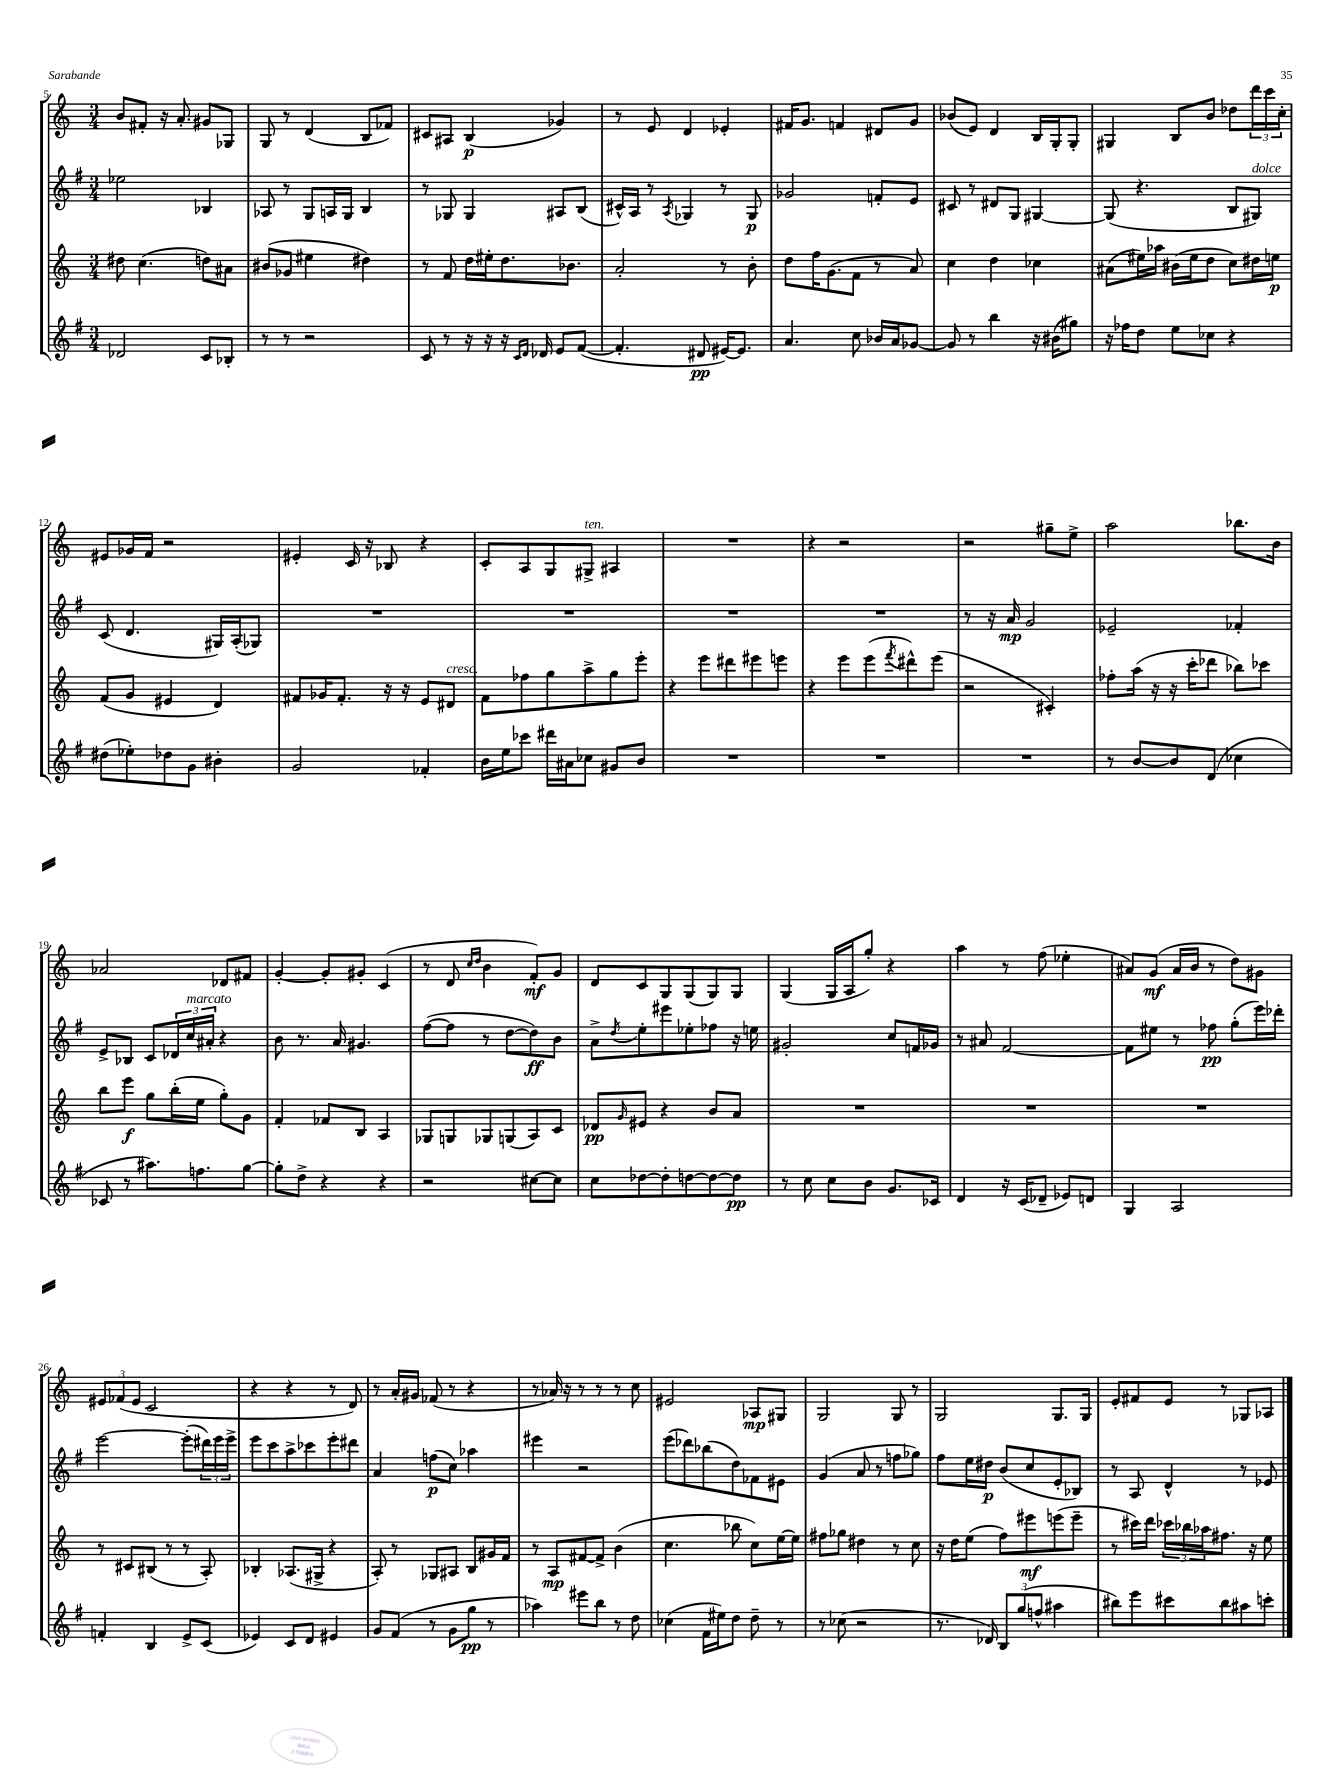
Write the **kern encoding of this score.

**kern	**kern	**kern	**kern
*staff4	*staff3	*staff2	*staff1
*clefG2	*clefG2	*clefG2	*clefG2
*k[f#]	*k[]	*k[f#]	*k[]
*M3/4	*M3/4	*M3/4	*M3/4
2d-/	8dd#\	2ee-\	8b/L
.	(4.cc\	.	8f#'/J
.	.	.	16r
.	.	.	8.a'/
8c/L	8dd\L)	4B-/	8g#/L
8B-'/J	8a#\J	.	8G-/J
=	=	=	=
8r	(8b#/L	8A-/	8G/
8r	8g-/J	8r	8r
2r	4ee#\	8G/L	(4d/
.	.	16A/L	.
.	.	16G/JJ	.
.	4dd#\)	4B/	8B/L
.	.	.	8f-/J)
=	=	=	=
8c/	8r	8r	8c#/L
8r	8f/	8G-/	8A#/J
16r	16dd\LL	4G-/	(4B/
16r	16ee#'\J	.	.
16r	8.dd\	.	.
16qqc/LL	.	.	.
16qqd/JJ	.	.	.
16d-/	.	.	.
8e/L	.	8A#/L	4g-/)
.	8.b-\J	.	.
([8f#/J	.	(8B/J	.
=	=	=	=
4.f#'/]	2a'/	16c#^^/LL)	8r
.	.	16A/JJ	.
.	.	8r	8e/
.	.	8qA/	.
.	.	4G-/	4d/
8d#/	.	.	.
[16e#/LK)	8r	8r	4e-'/
8.e#/]J	.	.	.
.	8b'\	8G-/	.
=	=	=	=
4.a/	8dd\L	2g-/	16f#/LK
.	.	.	8.g/J
.	16ff\K	.	.
.	(8.g\	.	.
.	.	.	4f/
8cc\	8f\J	.	.
16b-/LL	8r	8f'/L	8d#/L
16a/J	.	.	.
[8g-/J	8a/)	8e/J	8g/J
=	=	=	=
8g-/]	4cc\	8c#/	(8b-/L
8r	.	8r	8e/J)
4bb\	4dd\	8d#/L	4d/
.	.	8G/J	.
16r	4cc-\	[4G#/	16B/LL
(16b#\LK	.	.	16G'/J
8gg#\J)	.	.	8G'/J
=	=	=	=
16r	(8a#\L	(8G#/]	4G#/
16ff-\LK	.	.	.
8dd\J	16ee#\L)	4.r	.
.	16aa-\JJ	.	.
8ee\L	(16b#\LL	.	8B/L
.	16ee#\J	.	.
8cc-\J	8dd\J	.	8b/J
4r	8cc\L)	8B/L	8dd-\L
.	16dd#\L	8G#/J)	24ddd\L
.	.	.	24ccc\
.	16ee\JJ	.	.
.	.	.	24cc'\JJ
=	=	=	=
(8dd#\L	(8f/L	(8c/	8e#/L
8ee-'\)	8g/J	4.d/	16g-/L
.	.	.	16f/JJ
8dd-\	4e#/	.	2r
8g\J	.	.	.
4b#'\	4d/)	16G#/LL)	.
.	.	(16A'/J	.
.	.	8G-/J)	.
=	=	=	=
2g/	8f#/L	2.r	4e#'/
.	16g-/K	.	.
.	8.f#'/J	.	.
.	.	.	16c/
.	.	.	16r
.	16r	.	8B-/
.	16r	.	.
4f-'/	8e/L	.	4r
.	8d#/J	.	.
=	=	=	=
16b\LL	8f\L	2.r	8c'/L
16ee\J	.	.	.
8ccc-\J	8ff-\	.	8A/
16ddd#\LL	8gg\	.	8G/
16a#\J	.	.	.
8cc-\J	8aa^\	.	8G#^/J
8g#/L	8gg\	.	4A#/
8b/J	8eee'\J	.	.
=	=	=	=
2.r	4r	2.r	2.r
.	8eee\L	.	.
.	8ddd#\	.	.
.	8eee#\	.	.
.	8eee\J	.	.
=	=	=	=
2.r	4r	2.r	4r
.	8eee\L	.	2r
.	(8eee\	.	.
.	8qfff/	.	.
.	8ddd#^^\)	.	.
.	(8eee\J	.	.
=	=	=	=
2.r	2r	8r	2r
.	.	16r	.
.	.	16a/	.
.	.	2g/	.
.	4c#'/)	.	8gg#~\L
.	.	.	8ee^\J
=	=	=	=
8r	8ff-'\L	2e-~/	2aa\
[8b/L	(16aa\Jk	.	.
.	16r	.	.
8b/]	16r	.	.
.	16ccc'\LK	.	.
(8d/J	8ddd-\J	.	.
4cc-\	8bb-\L)	4f-'/	8.bb-\L
.	8ccc-\J	.	.
.	.	.	16b\Jk
=	=	=	=
8c-/	8bb\L	8e^/L	2a-/
8r	8eee\J	8B-/J	.
8.aa#\L)	8gg\L	8c/L	.
.	(16bb'\L	24d-/L	.
.	.	24cc/	.
8.ff\	16ee\JJ	.	.
.	.	24a#'/JJ	.
.	8gg'\L)	4r	8d-/L
[8gg\J	8g\J	.	8f#/J
=	=	=	=
8gg'\]L	4f'/	8b\	[4g'/
8dd^\J	.	8.r	.
4r	8f-/L	.	8g'/]L
.	.	16a/	.
.	8B/J	4.g#/	8g#'/J
4r	4A/	.	(4c/
=	=	=	=
2r	8G-/L	([8ff#\L	8r
.	8G/	8ff#\]J	8d/
.	.	.	16qqcc/LL
.	.	.	16qqdd/JJ
.	8G-/	8r	4b\
.	(8G/	[8dd\L	.
[8cc#\L	8A/)	8dd\])	8f'/L)
8cc#\]J	8c/J	8b\J	8g/J
=	=	=	=
8cc\L	8d-/L	8a^\L	8d/L
.	16qqg/	8qdd/	.
[8dd-\	8e#/J	8ee'\	8c/
8dd-'\]	4r	8eee#\	8G/
[8dd\	.	8ee-'\	(8G/
8dd\_	8b/L	8ff-\J	8G/)
8dd\]J	8a/J	16r	8G/J
.	.	16ee\	.
=	=	=	=
8r	2.r	2g#'/	(4G/
8cc\	.	.	.
8cc\L	.	.	16G/LL
.	.	.	16A/J
8b\J	.	.	8gg'/J)
8.g/L	.	8cc/L	4r
.	.	16f/L	.
16c-/Jk	.	16g-/JJ	.
=	=	=	=
4d/	2.r	8r	4aa\
.	.	8a#/	.
16r	.	[2f#/	8r
(16c/LK	.	.	.
8d-~/J	.	.	(8ff\
8e-/L)	.	.	4ee-'\
8d/J	.	.	.
=	=	=	=
4G/	2.r	8f#\]L	8a#/L)
.	.	8ee#\J	(8g/J
2A/	.	8r	16a#/LL
.	.	.	16b/JJ
.	.	8ff-\	8r
.	.	(8gg'\L	8dd\L)
.	.	16eee\L)	8g#\J
.	.	16ddd-'\JJ	.
=	=	=	=
4f'/	8r	[2eee\	12e#/L
.	.	.	(12f-/
.	8c#/L	.	.
.	.	.	12e#/J
4B/	(8B#/J	.	2c/
.	8r	.	.
8e^/L	8r	(8eee'\]L	.
(8c/J	8A'/)	24ddd#\L)	.
.	.	24eee\	.
.	.	24eee^\JJ	.
=	=	=	=
4e-/)	4B-'/	8eee\L	4r
.	.	8ccc\	.
8c/L	(8.A-/L	8aa^\	4r
8d/J	.	8ccc-\	.
.	16G#^/Jk	.	.
4e#/	4r	8eee'\	8r
.	.	8ddd#\J	8d/)
=	=	=	=
8g/L	8A'/)	4a/	8r
(8f#/J	8r	.	16a'/LL
.	.	.	16g#/JJ
8r	8G-/L	(8ff\L	(8f-/
8g\L	8A#/J	8cc\J)	8r
8gg\J	8B/L	4aa-\	4r
8r	16g#/L	.	.
.	16f/JJ	.	.
=	=	=	=
4aa-\)	8r	4eee#\	8r
.	8A/L	.	16a-/)
.	.	.	16r
8eee#\L	[8f#/	2r	8r
8bb\J	8f#^/]J	.	8r
8r	(4b\	.	8r
8dd\	.	.	8cc\
=	=	=	=
(4cc-\	4.cc\	(8eee\L	2e#/
.	.	8ddd-\)	.
16f#\LL	.	(8bb-\	.
16ee#\J)	.	.	.
8dd\J	8bb-\	8dd\)	.
8dd~\	8cc\L)	8f-\	8A-/L
8r	[16ee\L	8e#\J	8G#/J
.	16ee\]JJ	.	.
=	=	=	=
8r	8ff#\L	(4g/	2G/
(8cc-\	8gg-\J	.	.
2r	4dd#\	8a/	.
.	.	8r	.
.	8r	8ff\L	8G/
.	8cc\	8gg-\J)	8r
=	=	=	=
8.r	16r	8ff#\L	2G/
.	16dd\LK	.	.
.	(8ee\J	16ee\L	.
16d-/)	.	16dd#\JJ	.
12B/L	8ff\L)	(8b/L	.
(12gg/	.	.	.
.	8eee#\	8cc/	.
12ff^^/J	.	.	.
4aa#\	(8eee\	8e'/	8.G/L
.	8eee~\J	8B-/J)	.
.	.	.	16G/Jk
=	=	=	=
8bb#\L)	8r	8r	8e'/L
8eee\	16ccc#\LL)	8A/	8f#/
.	16ddd\JJ	.	.
8ccc#\	24ccc-\LL	4d^^/	8e/J
.	24bb-\	.	.
.	24aa-\J	.	.
8bb#\	8.ff#\J	.	8r
8aa#\	.	8r	8G-/L
.	16r	.	.
8ccc'\J	8ee\	8e-/	8A-/J
==	==	==	==
*-	*-	*-	*-
